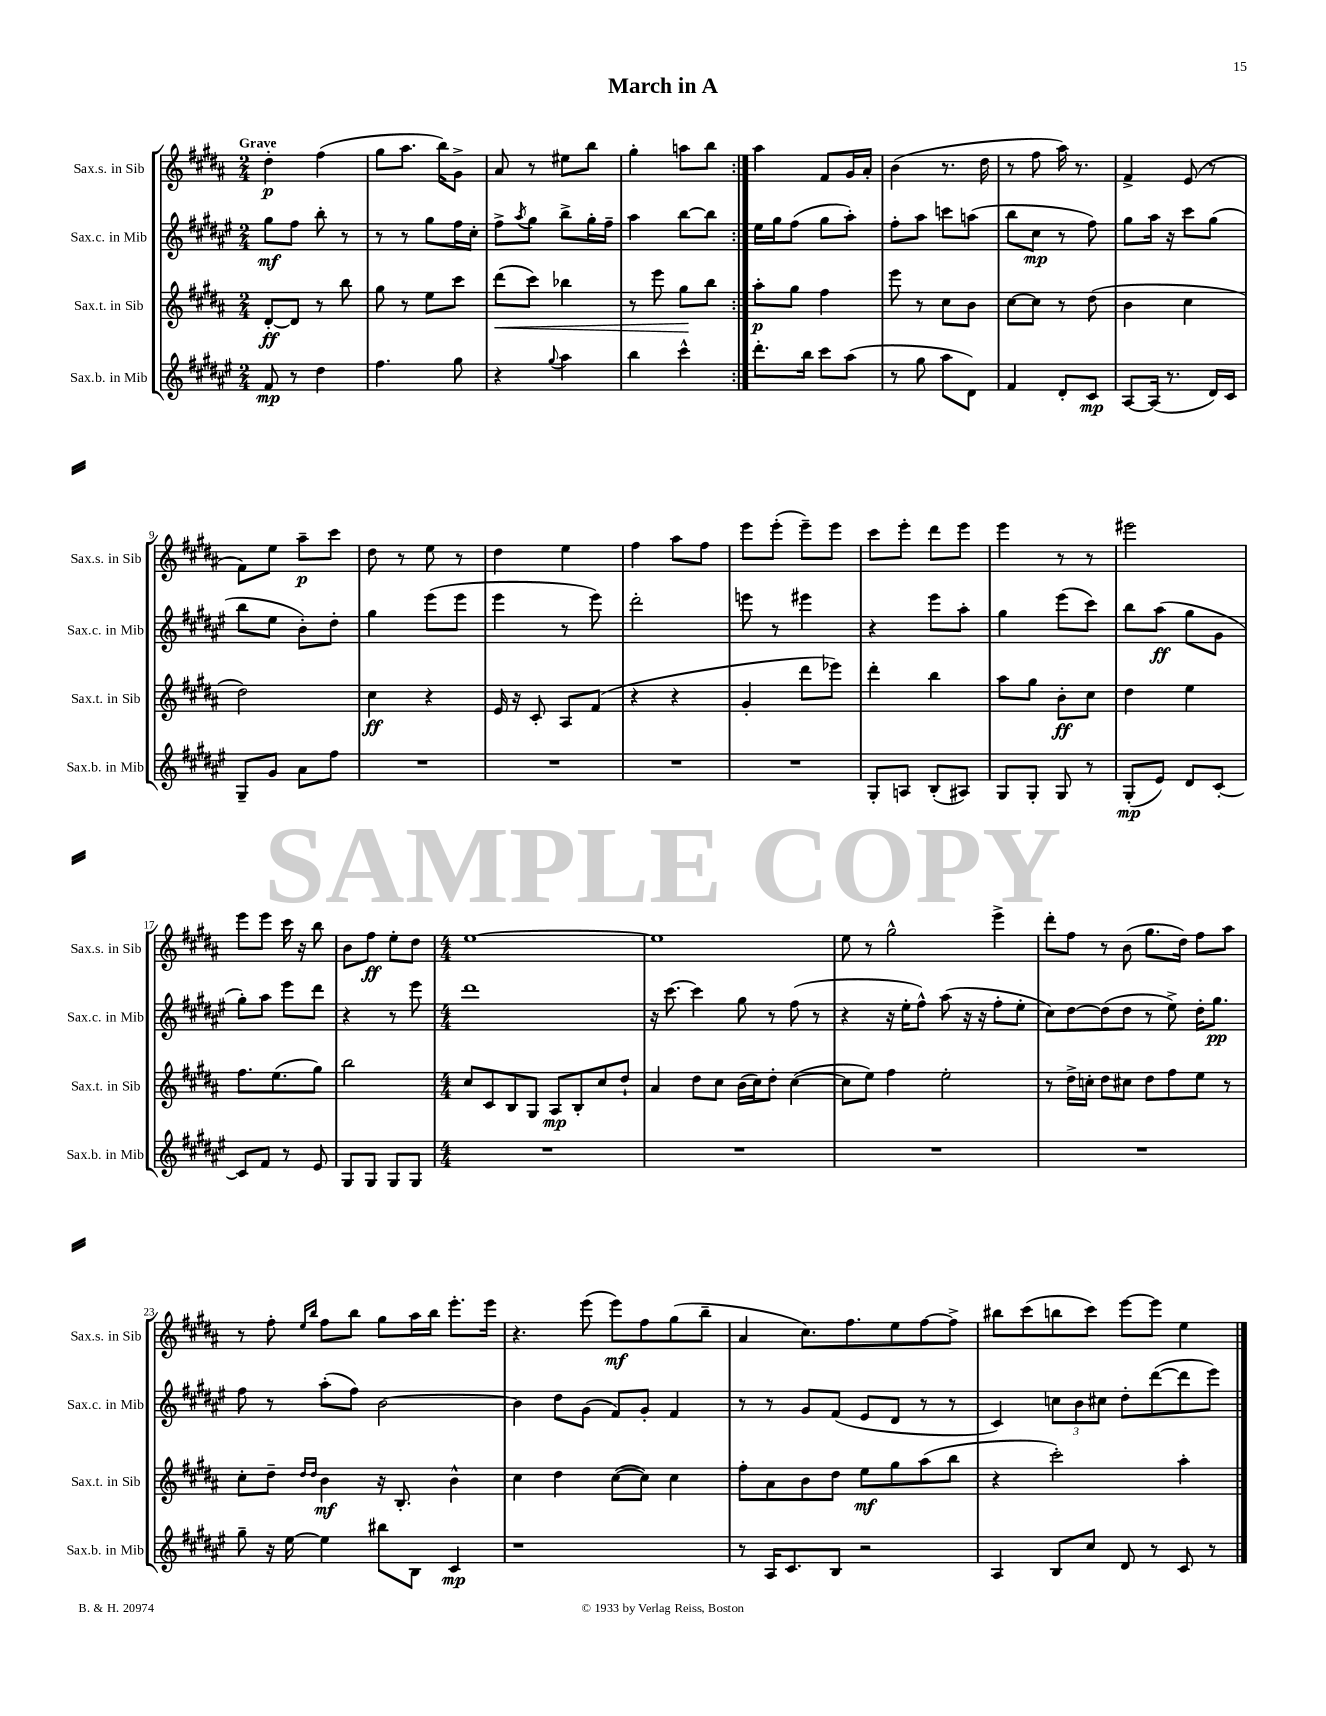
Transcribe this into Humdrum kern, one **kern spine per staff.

**kern	**dynam	**kern	**dynam	**kern	**dynam	**kern	**dynam
*part4	*part4	*part3	*part3	*part2	*part2	*part1	*part1
*staff4	*staff4	*staff3	*staff3	*staff2	*staff2	*staff1	*staff1
*I"Sax.b. in Mib	*	*I"Sax.t. in Sib	*	*I"Sax.c. in Mib	*	*I"Sax.s. in Sib	*
*I'Sax.b. in Mib	*	*I'Sax.t. in Sib	*	*I'Sax.c. in Mib	*	*I'Sax.s. in Sib	*
*clefG2	*	*clefG2	*	*clefG2	*	*clefG2	*
*k[f#c#g#d#a#e#]	*	*k[f#c#g#d#a#]	*	*k[f#c#g#d#a#e#]	*	*k[f#c#g#d#a#]	*
*M2/4	*	*M2/4	*	*M2/4	*	*M2/4	*
=1	=1	=1	=1	=1	=1	=1	=1
!	!	!	!	!	!	!LO:TX:a:B:t=Grave	!
8f#/	mp	[8d#'/L	ff	8gg#\L	mf	4dd#'\	p
8r	.	8d#/J]	.	8ff#\J	.	.	.
4dd#\	.	8r	.	8bb'\	.	(4ff#\	.
.	.	8bb\	.	8r	.	.	.
=2	=2	=2	=2	=2	=2	=2	=2
4.ff#\	.	8gg#\	.	8r	.	8gg#\L	.
.	.	8r	.	8r	.	8.aa#\J	.
.	.	8ee\L	.	8gg#\L	.	.	.
.	.	.	.	.	.	16bb\KL)	.
8gg#\	.	8ccc#\J	.	16ff#\L	.	8g#^\J	.
.	.	.	.	16cc#'\JJ	.	.	.
=3	=3	=3	=3	=3	=3	=3	=3
!	!	!	!LO:HP:b	!	!	!	!
4r	.	(8ddd#\L	<	8ff#^\L	.	8a#/	.
.	.	.	.	8qaa#/	.	.	.
.	.	8ccc#\J)	.	8gg#\J	.	8r	.
8qqgg#/	.	.	.	.	.	.	.
4aa#\	.	4bb-X\	.	8bb^\L	.	8ee#X\L	.
.	.	.	.	16gg#'\L	.	8bb\J	.
.	.	.	.	16ff#~\JJ	.	.	.
=4	=4	=4	=4	=4	=4	=4	=4
4bb\	.	8r	.	4aa#\	.	4gg#'\	.
.	.	8eee\	.	.	.	.	.
4ccc#^^\	.	8gg#\L	.	[8bb\L	.	8aan\L	.
.	.	8bb\J	[	8bb\J]	.	8bb\J	.
=5:|!	=5:|!	=5:|!	=5:|!	=5:|!	=5:|!	=5:|!	=5:|!
8.ddd#'\L	.	8aa#'\L	p	16ee#\LL	.	4aa#\	.
.	.	.	.	16gg#\J	.	.	.
.	.	8gg#\J	.	(8ff#\J	.	.	.
16bb\Jk	.	.	.	.	.	.	.
8ccc#\L	.	4ff#\	.	8gg#\L	.	8f#/L	.
(8aa#\J	.	.	.	8aa#'\J)	.	16g#/L	.
.	.	.	.	.	.	16a#'/JJ	.
=6	=6	=6	=6	=6	=6	=6	=6
8r	.	8eee\	.	8ff#'\L	.	(4b\	.
8gg#\	.	8r	.	8aa#\J	.	.	.
8aa#\L	.	8cc#\L	.	8cccn\L	.	8.r	.
8d#\J)	.	8b\J	.	(8aan\J	.	.	.
.	.	.	.	.	.	16dd#\	.
=7	=7	=7	=7	=7	=7	=7	=7
4f#/	.	[8cc#\L	.	8bb\L	.	8r	.
.	.	8cc#\J]	.	8cc#\J	mp	8ff#\	.
8d#'/L	.	8r	.	8r	.	16aa#\)	.
.	.	.	.	.	.	8.r	.
8c#/J	mp	(8dd#\	.	8ff#\)	.	.	.
=8	=8	=8	=8	=8	=8	=8	=8
[8A#/L	.	4b\	.	8gg#\L	.	4f#^/	.
(16A#/Jk]	.	.	.	16aa#\Jk	.	.	.
8.r	.	.	.	16r	.	.	.
.	.	4cc#\	.	8ccc#\L	.	(8e/	.
16d#/LL)	.	.	.	(8gg#\J	.	8r	.
16c#/JJ	.	.	.	.	.	.	.
!!LO:LB:g=z
=9	=9	=9	=9	=9	=9	=9	=9
8G#~/L	.	2dd#\)	.	8bb\L	.	8f#\L)	.
8g#/J	.	.	.	8ee#\J	.	8ee\J	.
8a#\L	.	.	.	8b'\L)	.	8aa#~\L	p
8ff#\J	.	.	.	8dd#'\J	.	8ccc#\J	.
=10	=10	=10	=10	=10	=10	=10	=10
2r	.	4cc#\	ff	4gg#\	.	8dd#\	.
.	.	.	.	.	.	8r	.
.	.	4r	.	(8eee#\L	.	8ee\	.
.	.	.	.	8eee#\J	.	8r	.
=11	=11	=11	=11	=11	=11	=11	=11
2r	.	16e/	.	4eee#\	.	4dd#\	.
.	.	16r	.	.	.	.	.
.	.	8c#'/	.	.	.	.	.
.	.	8A#/L	.	8r	.	4ee\	.
.	.	(8f#/J	.	8eee#\)	.	.	.
=12	=12	=12	=12	=12	=12	=12	=12
2r	.	4r	.	2ddd#'\	.	4ff#\	.
.	.	4r	.	.	.	8aa#\L	.
.	.	.	.	.	.	8ff#\J	.
=13	=13	=13	=13	=13	=13	=13	=13
2r	.	4g#'/	.	8eeen\	.	8eee\L	.
.	.	.	.	8r	.	(8eee'\J	.
.	.	8ddd#\L	.	4eee#X\	.	8eee~\L)	.
.	.	8eee-X\J)	.	.	.	8eee\J	.
=14	=14	=14	=14	=14	=14	=14	=14
8G#'/L	.	4ddd#'\	.	4r	.	8ccc#\L	.
8An/J	.	.	.	.	.	8eee'\J	.
(8B'/L	.	4bb\	.	8eee#\L	.	8ddd#\L	.
8A#X/J)	.	.	.	8aa#'\J	.	8eee\J	.
=15	=15	=15	=15	=15	=15	=15	=15
8G#/L	.	8aa#\L	.	4gg#\	.	4eee\	.
8G#'/J	.	8gg#\J	.	.	.	.	.
8G#/	.	8b'\L	ff	(8eee#\L	.	8r	.
8r	.	8cc#\J	.	8ccc#\J)	.	8r	.
=16	=16	=16	=16	=16	=16	=16	=16
(8G#'/L	mp	4dd#\	.	8bb\L	.	2eee#X\	.
8e#/J)	.	.	.	(8aa#\J	ff	.	.
8d#/L	.	4ee\	.	8gg#\L	.	.	.
[8c#'/J	.	.	.	8g#\J	.	.	.
!!LO:LB:g=z
=17	=17	=17	=17	=17	=17	=17	=17
8c#/L]	.	8.ff#\L	.	8gg#'\L)	.	8eee\L	.
8f#/J	.	.	.	8aa#\J	.	8eee\J	.
.	.	(8.ee\	.	.	.	.	.
8r	.	.	.	8eee#\L	.	16ccc#\	.
.	.	.	.	.	.	16r	.
8e#/	.	8gg#\J)	.	8ddd#\J	.	8bb\	.
=18	=18	=18	=18	=18	=18	=18	=18
8G#/L	.	2bb\	.	4r	.	8b\L	.
8G#/J	.	.	.	.	.	8ff#\J	ff
8G#/L	.	.	.	8r	.	8ee'\L	.
8G#/J	.	.	.	8eee#\	.	8dd#\J	.
=19	=19	=19	=19	=19	=19	=19	=19
*M4/4	*	*M4/4	*	*M4/4	*	*M4/4	*
1r	.	8cc#/L	.	1ddd#	.	[1ee	.
.	.	8c#/	.	.	.	.	.
.	.	8B/	.	.	.	.	.
.	.	8G#/J	.	.	.	.	.
.	.	8A#/L	mp	.	.	.	.
.	.	8B'/	.	.	.	.	.
.	.	8cc#/	.	.	.	.	.
.	.	8dd#`/J	.	.	.	.	.
=20	=20	=20	=20	=20	=20	=20	=20
1r	.	4a#/	.	16r	.	1ee]	.
.	.	.	.	[8.ccc#\	.	.	.
.	.	8dd#\L	.	4ccc#\]	.	.	.
.	.	8cc#\J	.	.	.	.	.
.	.	(16b\LL	.	8gg#\	.	.	.
.	.	16cc#\J)	.	.	.	.	.
.	.	8dd#'\J	.	8r	.	.	.
.	.	([4cc#\	.	(8ff#\	.	.	.
.	.	.	.	8r	.	.	.
=21	=21	=21	=21	=21	=21	=21	=21
1r	.	8cc#\L]	.	4r	.	8ee\	.
.	.	8ee\J)	.	.	.	8r	.
.	.	4ff#\	.	16r	.	2gg#^^\	.
.	.	.	.	16ee#'\KL	.	.	.
.	.	.	.	8ff#^^\J)	.	.	.
.	.	2ee'\	.	(8aa#\	.	.	.
.	.	.	.	16r	.	.	.
.	.	.	.	16r	.	.	.
.	.	.	.	8ff#'\L	.	4eee^\	.
.	.	.	.	8ee#'\J	.	.	.
=22	=22	=22	=22	=22	=22	=22	=22
1r	.	8r	.	8cc#\L)	.	8ddd#'\L	.
.	.	16dd#^\LL	.	[8dd#\	.	8ff#\J	.
.	.	16ccn'\JJ	.	.	.	.	.
.	.	8dd#\L	.	(8dd#\]	.	8r	.
.	.	8cc#X\J	.	8dd#\J	.	(8b\	.
.	.	8dd#\L	.	8r	.	8.gg#\L	.
.	.	8ff#\	.	8ee#^\)	.	.	.
.	.	.	.	.	.	16dd#\Jk)	.
.	.	8ee\J	.	16dd#'\KL	.	8ff#\L	.
.	.	.	.	8.gg#\J	pp	.	.
.	.	8r	.	.	.	8aa#\J	.
!!LO:LB:g=z
=23	=23	=23	=23	=23	=23	=23	=23
8gg#~\	.	8cc#'\L	.	8ff#\	.	8r	.
16r	.	8dd#~\J	.	8r	.	8ff#'\	.
[16ee#\	.	.	.	.	.	.	.
.	.	16qqdd#/LL	.	.	.	16qqee/LL	.
.	.	16qqdd#/JJ	.	.	.	16qqbb/JJ	.
4ee#\]	.	4b\	mf	(8aa#'\L	.	8ff#\L	.
.	.	.	.	8ff#\J)	.	8bb\J	.
8bb#X\L	.	16r	.	[2b\	.	8gg#\L	.
.	.	8.B'/	.	.	.	.	.
8B\J	.	.	.	.	.	16aa#\L	.
.	.	.	.	.	.	16bb\JJ	.
4c#/	mp	4b^^\	.	.	.	8.eee'\L	.
.	.	.	.	.	.	16eee\Jk	.
=24	=24	=24	=24	=24	=24	=24	=24
1r	.	4cc#\	.	4b\]	.	4.r	.
.	.	4dd#\	.	8dd#\L	.	.	.
.	.	.	.	(8g#\J	.	(8eee\	.
.	.	([8cc#\L	.	8f#/L)	.	8eee\L)	mf
.	.	8cc#\J])	.	8g#'/J	.	8ff#\	.
.	.	4cc#\	.	4f#/	.	(8gg#\	.
.	.	.	.	.	.	8bb~\J	.
=25	=25	=25	=25	=25	=25	=25	=25
8r	.	8ff#'\L	.	8r	.	4a#/	.
16A#/KL	.	8a#\	.	8r	.	.	.
8.c#/	.	.	.	.	.	.	.
.	.	8b\	.	8g#/L	.	8.cc#\L)	.
8B/J	.	8dd#\J	.	(8f#/J	.	.	.
.	.	.	.	.	.	8.ff#\	.
2r	.	8ee\L	mf	8e#/L	.	.	.
.	.	8gg#\	.	8d#/J	.	8ee\	.
.	.	(8aa#\	.	8r	.	[8ff#\	.
.	.	8bb\J	.	8r	.	8ff#^\J]	.
=26	=26	=26	=26	=26	=26	=26	=26
4A#/	.	4r	.	4c#/)	.	8bb#X\L	.
.	.	.	.	.	.	(8ccc#\	.
8B/L	.	2ccc#'\)	.	12ccn\L	.	8bbn\	.
.	.	.	.	12b\	.	.	.
8cc#/J	.	.	.	.	.	8ccc#\J)	.
.	.	.	.	12cc#X\J	.	.	.
8d#/	.	.	.	8dd#'\L	.	[8eee\L	.
8r	.	.	.	([8ddd#\	.	8eee\J]	.
8c#/	.	4aa#'\	.	8ddd#\]	.	4ee\	.
8r	.	.	.	8eee#\J)	.	.	.
==	==	==	==	==	==	==	==
*-	*-	*-	*-	*-	*-	*-	*-
